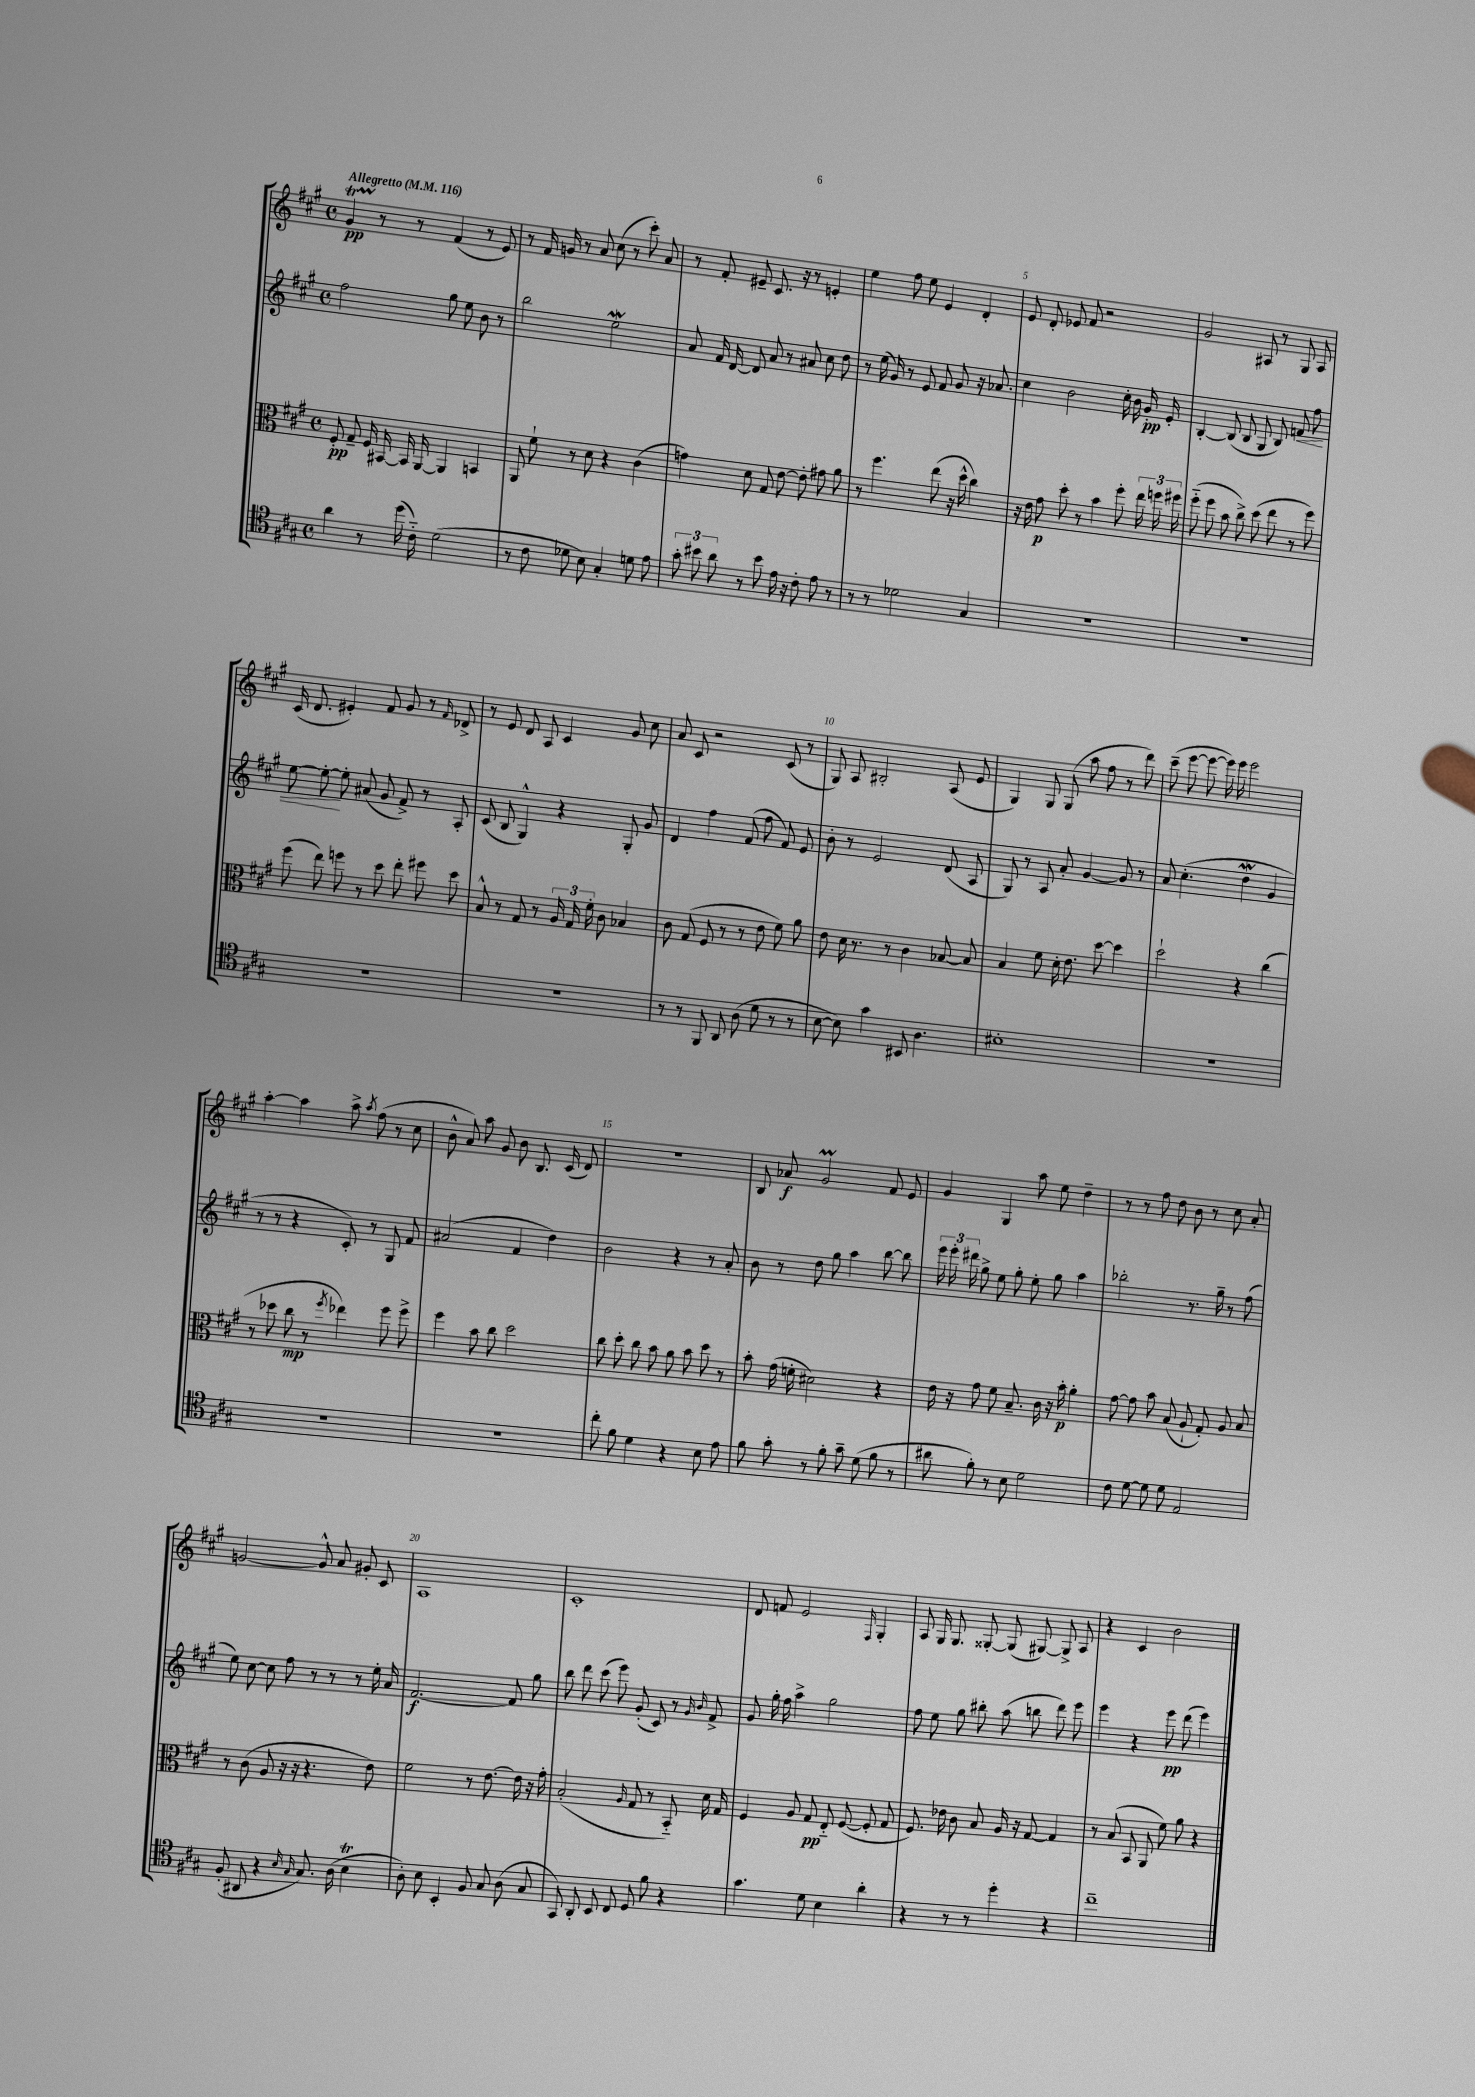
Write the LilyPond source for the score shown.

<<
\new StaffGroup <<
\new Staff = "s0" {
    \clef treble \key a \major \defaultTimeSignature \time 4/4 \tempo "Allegretto" 4 = 116
    \autoBeamOff gis'4\startTrillSpan\pp r8\stopTrillSpan r8 fis'4( r8 e'8) |
    r8 fis'16 g'16 r8 a'8 cis''8( r8 cis'''8-.) a'8 |
    r8 fis'8-. eis'8-- cis'8. r16 r8 e'4-. |
    e''4 fis''8 e''8 e'4 d'4-. |
    e'8 d'8-. ees'8 fis'8 r2 |
    gis'2 ais8 r8 gis8 ais8 |
    cis'16( d'8. eis'4-.) fis'8 gis'8 r8 \grace { fis'16 } des'8-> |
    r8 e'8 d'8 a8 cis'4 gis'8 cis''8 |
    a'8 cis'8 r2 cis'8( r8 |
    gis8) a8 bis2-. a8( e'8 |
    gis4) gis8 gis8( a''8 fis''8 r8 d'''8) |
    cis'''8--( e'''8~ e'''8~ e'''16) e'''16 e'''2 |
    a''4~-. a''4 a''8-> \acciaccatura { a''8 } fis''8( r8 cis''8 |
    b'8-^ a'8) a''8 gis'8 b'8 b8. cis'16( d'8) |
    R1 |
    b8 aes'8\f gis'2\prall fis'8 e'8 |
    gis'4 gis4 a''8 e''8 d''4-- |
    r8 r8 fis''8 d''8 b'8 r8 cis''8 a'8-. |
    g'2~ g'8-^ a'8 gis'8-. cis'8 |
    a1 |
    cis'1-. |
    d'8 f'8 e'2 \grace { fis16 } gis4-. |
    a8 gis16 gis8. gisis8~-. gisis8( gis8~) gis8-> a8 |
    r4 cis'4 b'2 \bar "|." |
}
\new Staff = "s1" {
    \clef treble \key a \major \defaultTimeSignature \time 4/4
    \autoBeamOff fis''2 gis''8 e''8 b'8 r8 |
    b''2 e''2\mordent |
    a'8 fis'16 d'16~ d'8 a'8 r8 ais'8 cis''8 d''8 |
    r8 e''16( gis'16) r8 e'8 fis'8 gis'8 r16 aes'8. |
    cis''4 b'2 cis''16-. b'16 gis'16-.\pp e'16-. |
    b4~-. b8( b8 gis8 b8) f'8\< fis''8 |
    e''8~ e''8~-.\! e''8-. ais'8( gis'8 fis'8->) r8 a8-. |
    cis'8( b8 gis4-^) r4 gis8-. gis'8 |
    d'4 fis''4 fis'8( fis''8 fis'8) e'8 |
    b'8-. r8 e'2 d'8( a8 |
    gis8) r8 a8 a'8-. gis'4~ gis'8 r8 |
    a'8 cis''4.-.( d''4\mordent gis'4 |
    r8 r8 r4 cis'8-.) r8 gis8 fis'8 |
    ais'2( fis'4 d''4) |
    b'2 r4 r8 a'8-. |
    b'8 r8 d''8 gis''8 a''4 b''8~ b''8 |
    \tuplet 3/2 { e'''16 e'''16-. dis'''16 } gis''8-> e''8 gis''8-. e''8-. gis''8 a''4 |
    bes''2-. r8. gis''16-- r8 fis''8( |
    e''8) cis''8~ cis''8 fis''8 r8 r8 r8 e''16-. a'16 |
    fis'2.~\f fis'8 gis''8 |
    b''8 d'''8 cis'''8( e'''8) gis'8-.( cis'8) r8 \grace { gis'16 b'16 } fis'8-> |
    gis'8 gis''16-. fis''16 a''4-> gis''2 |
    fis''8 e''8 gis''8 bis''8-. a''8( b''8 d'''8) e'''8 |
    e'''4 r4 e'''8\pp d'''8( e'''4) \bar "|." |
}
\new Staff = "s2" {
    \clef alto \key a \major \defaultTimeSignature \time 4/4
    \autoBeamOff fis8-.\pp gis8-- fis16 bis,16~ bis,16 a,16~ a,4 b,4 |
    a,8 fis'8-! r8 d'8 r4 cis'4( |
    g'4) d'8 gis8 e'8~ e'8-. gis'8 a'8 |
    r8 fis''4. e''8( r16 d''16-^ cis''4) |
    r16 e'16 gis'8\p d''8-. r8 b'4 fis''8-. \tuplet 3/2 { e''16 f''16 fis''16 } |
    fis''8-_( fis''8 b'8 cis''8->) d''8( e''8 r8 fis''8) |
    fis''8( e''8) f''8 r8 d''8 e''8-. fis''8 d''8 |
    b8-^ r8 gis8 r8 \tuplet 3/2 { a16 gis16 fis'16-. } cis'8 bes4 |
    cis'8 gis8( fis8 r8 r8 e'8 fis'8) a'8 |
    e'8 d'16 r8. r8 cis'4 bes8~ bes8 |
    b4 fis'8 d'16-. e'8. d''8~ d''4 |
    d''2-! r4 cis''4( |
    r8 des''8 cis''8\mp r8 \acciaccatura { fis''8 } ees''4) fis''8 fis''8-> |
    fis''4 b'8 cis''8 d''2 |
    cis''8 d''8-. cis''8 b'8 a'8 b'8 d''8 r8 |
    b'8-. gis'16( f'16-. dis'2) r4 |
    e'16 r16 gis'8 fis'8 b8.-- cis'16 r16 b'16-.\p a'4-. |
    gis'8~ gis'8 b'8 b8( a8-! gis8-.) a8 b8 |
    r8 cis'8( a8 r16 r16 r4. e'8) |
    fis'2 r8 e'8.~ e'16 r16 gis'16-. |
    b2-.( \grace { a16 } gis8 r8 b,8-_) d'16 gis16 |
    fis4 a8 gis8\pp e8-_ fis8~( fis8-. gis8 |
    fis8.) ees'16 cis'8 b8 a16 r16 gis8~ gis4 |
    r8 b8( b,8 a,8 fis'8) a'8 r4 \bar "|." |
}
\new Staff = "s3" {
    \clef tenor \key a \major \defaultTimeSignature \time 4/4
    \autoBeamOff a'4 r8 d''16( cis'16-_) d'2( |
    r8 cis'8 des'8 b8) gis4-. d'8 e'8 |
    \tuplet 3/2 { gis'8-. bis'8 a'8 } r8 bis'8 e'16 r16 cis'8-. e'8 r8 |
    r8 r8 des'2 gis4 |
    R1 |
    R1 |
    R1 |
    R1 |
    r8 r8 fis,8 a,8 a8( d'8 r8 r8 |
    b8~ b8) gis'4 bis,8 a4. |
    bis1-. |
    R1 |
    R1 |
    R1 |
    cis''8-. fis'8 d'4 r4 b8 e'8 |
    fis'8 gis'8-. r8 fis'8-. gis'8-- d'8( fis'8 r8 |
    ais'8 fis'8-.) r8 b8 d'2 |
    cis'8 d'8~ d'8 d'8 e2 |
    fis8-.( ais,8 r4 \grace { b16 gis16 } gis8.) a16( b4\trill |
    a8-.) b8 b,4-. fis8 gis8 a8( gis8 |
    gis,8) a,8-. b,8 cis8 d8 fis'8 r4 |
    gis'4. d'8 b4 a'4-. |
    r4 r8 r8 d''4-. r4 |
    cis''1-- \bar "|." |
}
>>
>>
\layout { \context { \Score \override BarNumber.break-visibility = ##(#f #t #t) barNumberVisibility = #(every-nth-bar-number-visible 5) } }
